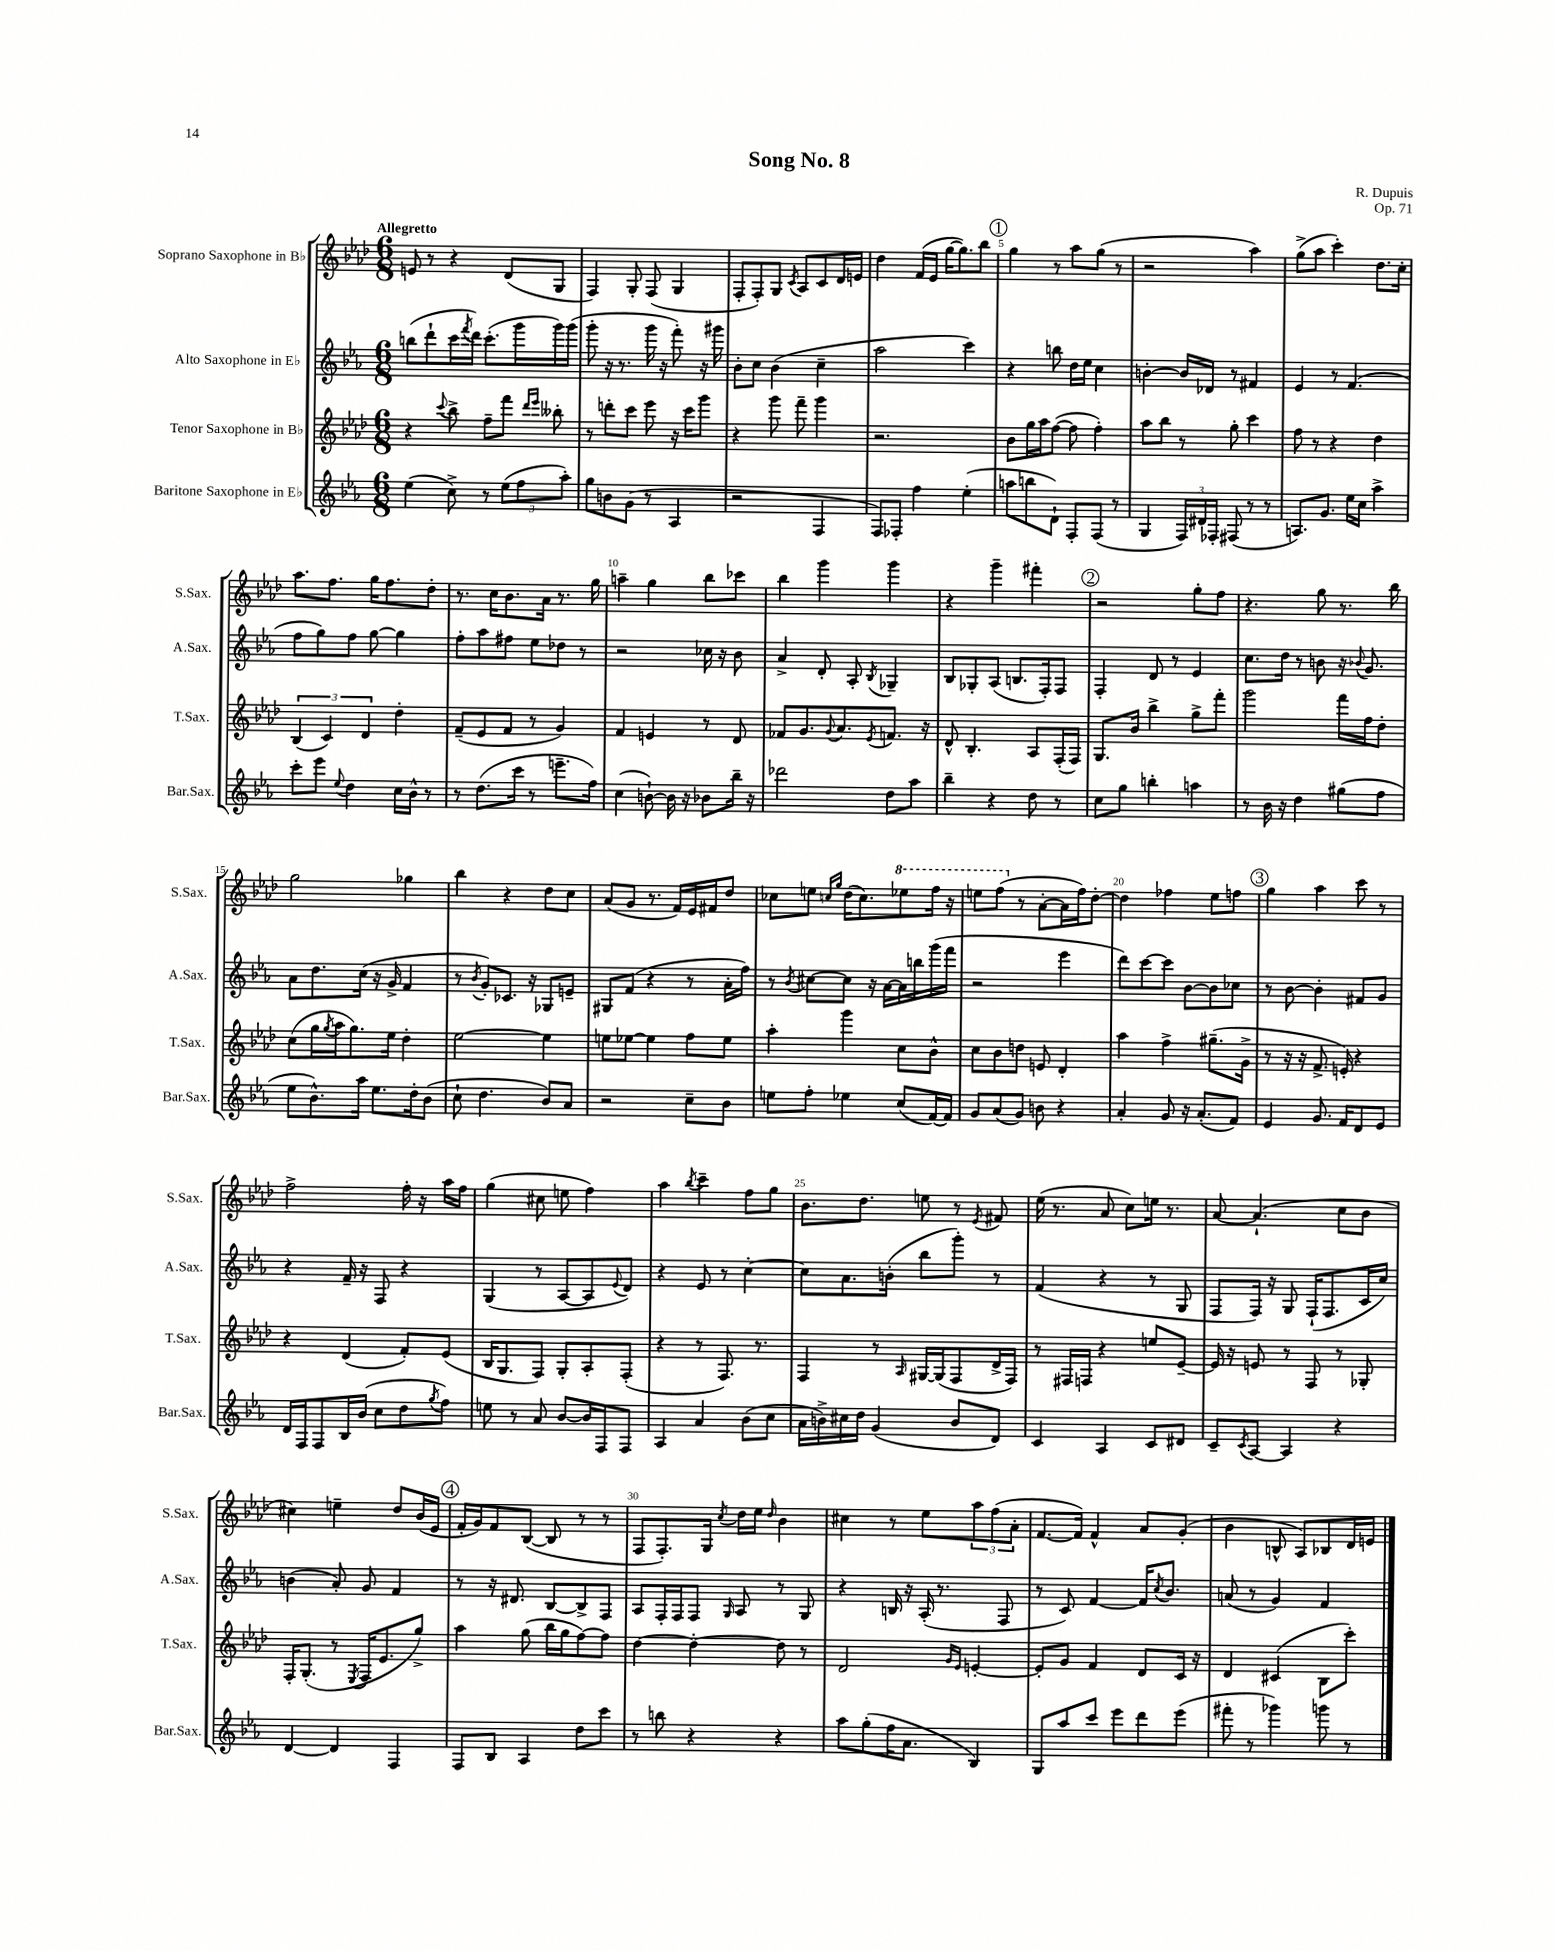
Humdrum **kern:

**kern	**kern	**kern	**kern
*staff4	*staff3	*staff2	*staff1
*clefG2	*clefG2	*clefG2	*clefG2
*k[b-e-a-]	*k[b-e-a-d-]	*k[b-e-a-]	*k[b-e-a-d-]
*M6/8	*M6/8	*M6/8	*M6/8
(4ee-	4r	(8bb	8e
.	.	8ddd`	8r
.	8qqccc	.	.
8cc^)	8bb-^	16ccc	4r
.	.	8qfff	.
.	.	16ddd)	.
8r	8ff~	(8.ccc'	.
(12ee-	8fff	.	(8d-
.	.	16ggg	.
12ff	.	.	.
.	16qqddd-	.	.
.	16qqeee-	.	.
.	8bb--'	16ggg)	8G
12aa-')	.	.	.
.	.	(16ggg	.
=	=	=	=
8gg	8r	8ggg'	4F)
8b	8ddd'	16r	.
.	.	8.r	.
(8g	8ccc	.	8G'
8r	8eee-	16ggg	(8F
.	.	16r	.
4A-	16r	8fff')	4G
.	16ccc	.	.
.	8ggg	16r	.
.	.	16ggg#	.
=	=	=	=
2r	4r	8b-'	8F'
.	.	8cc	8F')
.	8ggg	(4b-	8G
.	.	.	8qc
.	8fff~	.	8A-
4F	4ggg	4cc~	8c
.	.	.	16d-
.	.	.	16e
=	=	=	=
8F)	2.r	2aa-	4dd-
8F-'	.	.	.
4ff	.	.	(16f
.	.	.	16e-
.	.	.	[16gg
.	.	.	8.gg])
(4ee-'	.	4ccc)	.
.	.	.	8bb-
=	=	=	=
8aa	8b-	4r	4gg
8bb	16gg	.	.
.	16aa-	.	.
8d`)	([8ff	8bb	8r
8F'	8ff]	16dd	8aa-
.	.	16ee-	.
(8F	4ff')	4cc	(8gg
8r	.	.	8r
=	=	=	=
4G	8aa-	[4b'	2r
.	8bb-	.	.
24F)	8r	16b]	.
24d#	.	.	.
.	.	16d-	.
24F-'	.	.	.
(8F#	8gg'	8r	.
8r	4ccc	4f#	4aa-)
8r	.	.	.
=	=	=	=
8.A)	8ff	4e-	(8gg^
.	8r	.	8aa-
8.g	.	.	.
.	4r	8r	4ccc')
16ee-	.	(4.f	.
16cc	.	.	.
4aa-^	4dd-	.	8.dd-
.	.	.	16cc'
=	=	=	=
8ccc'	(6B-	8ff	8.aa-
8eee-	.	8gg)	.
.	6c)	.	.
.	.	.	8.ff
8qqee-	.	.	.
4dd	.	8ff	.
.	6d-	.	.
.	.	[8gg	16gg
.	.	.	8.ff
16cc	4dd-'	4gg]	.
16b-^^	.	.	.
8r	.	.	8dd-'
=	=	=	=
8r	(8f~	8ff'	8.r
(8.dd	8e-	8aa-	.
.	.	.	16cc
.	8f	8ff#	8.b-
16ccc	.	.	.
8r	8r	8ee-	.
.	.	.	16a-
8.eee~	4g)	8dd-	8.r
.	.	8r	.
16ff)	.	.	16gg
=	=	=	=
(4cc	4f	2r	4aa~
[8b`)	4e	.	4gg
16b]	.	.	.
16r	.	.	.
8b-	8r	16cc-	8bb-
.	.	16r	.
16bb-~	8d-	8b-	8ccc-
16r	.	.	.
=	=	=	=
2ddd-	8f-	4a-^	4bb-
.	8.g	.	.
.	.	8d'	4ggg
.	8qqg	.	.
.	8.a-	.	.
.	.	8A-'	.
.	8qe-	8qB-	.
8dd	8.f	4G-~	4ggg
8aa-	.	.	.
.	16r	.	.
=	=	=	=
4bb-~	8d-^^	8B-	4r
.	4.B-'	8G-'	.
4r	.	(8A-	4ggg~
.	.	8.B	.
8dd	8A-	.	4fff#'
.	.	16F')	.
8r	(16F'	8F	.
.	16F)	.	.
=	=	=	=
8cc	8.G	4F'	2r
8gg	.	.	.
.	16b-	.	.
4bb'	4bb-^	8d	.
.	.	8r	.
4aa	8gg^	4e-	8gg'
.	8fff'	.	8ff
=	=	=	=
8r	2ggg	8.cc	4.r
16b-	.	.	.
16r	.	16dd	.
4dd	.	8r	.
.	.	8b	8gg
(8gg#	16fff	16r	8.r
.	.	8qqb-	.
.	16ff	8.g	.
8ff	8dd-'	.	.
.	.	.	16bb-
=	=	=	=
8ee-	(8cc	8a-	2gg
8.b-^^)	16gg	8.dd	.
.	8qgg	.	.
.	16aa-	.	.
.	8.gg)	.	.
16aa-	.	(16cc	.
8.ee-	.	16r	.
.	16ee-	16g^	.
.	4dd-'	4f	4gg-
16dd'	.	.	.
(8b-	.	.	.
=	=	=	=
8cc`	[2ee-	8r	4bb-
.	.	8qb-	.
4.dd	.	8g')	.
.	.	8.c-	4r
.	.	16r	.
8b-)	4ee-]	8G-	8dd-
8a-	.	8e~	8cc
=	=	=	=
2r	8ee	8G#	(8a-
.	[8ee-	(8f	8g
.	4ee-]	4r	8.r
.	.	.	16f)
8cc~	8ff	8r	16e-
.	.	.	16f#
8b-	8ee-	16a-'	8dd-
.	.	16ff)	.
=	=	=	=
8ee	4aa-'	8r	8cc-
.	.	8qb-	.
8ff'	.	[8cc#	8ee
.	.	.	16qqcc
.	.	.	16qqgg
4ee-	4ggg	8cc#]	(16dd-
.	.	.	8.cc)
.	.	16r	.
.	.	[16a-	.
(8cc	8cc	16a-]	8eee-
.	.	16bb	.
[16f)	8b-^^	(16ggg	16fff
16f]	.	16fff	16r
=	=	=	=
8g	8cc	2r	8eee
(8a-	8b-	.	(8fff
8g)	8dd	.	8r
8b	8e	.	[8a-'
4r	4d-'	4eee-	16a-]
.	.	.	16ff)
.	.	.	[8dd-'
=	=	=	=
4a-'	4aa-	8ddd)	4dd-]
.	.	[8ccc	.
8g	4ff^	8ccc]	4ff-
16r	.	[8b-	.
(8.a-'	.	.	.
.	(8.gg#~	8b-]	8ee-
8f)	.	8cc-	8ff
.	16g^	.	.
=	=	=	=
4e-	8r	8r	4gg
.	16r	[8b-	.
.	16r	.	.
8.g	8.f^	4b-']	4aa-
16f	16e')	.	.
8d	4r	8f#	8ccc
8e-	.	8g	8r
=	=	=	=
16d	4r	4r	2ff^
16F	.	.	.
8F	.	.	.
16B-	(4d-	16f~	.
(16b-	.	16r	.
8cc	.	8F	.
8dd	8f')	4r	16ff'
.	.	.	16r
8qgg	.	.	.
8ff)	(8e-	.	16aa-
.	.	.	16ff
=	=	=	=
8ee	16B-	(4G	(4gg
.	8.G	.	.
8r	.	.	.
8a-	8F)	8r	8cc#
[8b-	8G'	[8A-	8ee
16b-]	8A-'	8A-]	4ff)
16F	.	.	.
.	.	8qqe-	.
8F	(8F'	8d)	.
=	=	=	=
4A-	4r	4r	4aa-
.	.	.	8qbb-
4a-	8r	8e-	4ccc~
.	8.F)	8r	.
(8b-	.	[4cc'	8ff
.	8.r	.	.
8cc	.	.	8gg
=	=	=	=
16a-	4F	8cc]	8.b-
16b^)	.	.	.
16cc#	.	8.a-	.
16dd	.	.	8.dd-
(4g	8r	.	.
.	.	(16b'	.
.	16qqA-	.	.
.	[16G#	8bb-	8ee
.	(16G#]	.	.
8b	8F	8ggg')	8r
.	.	.	8qe-
8d)	16d-^	8r	8f#
.	16F)	.	.
=	=	=	=
4c	8r	(4f	(16ee-
.	.	.	8.r
.	16F#	.	.
.	16F	.	.
4A-	4r	4r	8a-
.	.	.	8cc)
8c	8ee	8r	16ee
.	.	.	8.r
8d#	[8e-~	8G	.
=	=	=	=
8c~	16e-]	8F	[8a-
.	16r	.	.
8qc	.	.	.
[8A-	8e	16F)	(4.a-`]
.	.	16r	.
4A-]	8r	8G	.
.	8F	(16F`	.
.	.	8.F	.
4r	8r	.	8cc
.	8G-'	16c	8b-
.	.	16cc)	.
=	=	=	=
[4d	16F'	(4b	4cc#)
.	(8.G'	.	.
4d]	8r	8a-')	4ee~
.	8qE-	.	.
.	16F	8g	.
.	8.e-	.	.
4F	.	4f	8dd-
.	8gg^)	.	(16b-
.	.	.	16e-
=	=	=	=
8F	4aa-	8r	16f'
.	.	.	16g)
8B-	.	16r	8f
.	.	8.d#	.
4A-	(8gg	.	([8B-
.	16bb-	[8B-	8B-]
.	16gg	.	.
8dd	[8ff)	8B-^]	8r
8ccc	8ff]	8F	8r
=	=	=	=
8r	[4dd-	8A-	8F
8bb	.	16F'	8.F')
.	.	16F	.
4r	4dd-'_	8F	.
.	.	.	16G
.	.	16qqG	8qcc
.	.	8A-	16dd-
.	.	.	16ee-
.	.	.	16qqdd-
4r	8dd-]	8r	4b-
.	8r	8G	.
=	=	=	=
8aa-	2d-	4r	4cc#
(8gg'	.	.	.
16ff	.	16B	8r
8.a-	.	16r	.
.	.	(16A-'	8ee-
.	.	8.r	.
.	16qqg	.	.
.	16qqe-	.	.
4B-)	[4e'	.	12aa-
.	.	.	(12ff
.	.	8F	.
.	.	.	12a-'
=	=	=	=
8G	8e']	8r	[8.f
8aa-	8g	8c)	.
.	.	.	16f])
8ccc	4f	[4f	4f^^
8eee-	.	.	.
8ddd	8d-	16f]	8a-
.	.	8qcc	.
.	.	8.b-	.
(8eee-	16c	.	(8g'
.	16r	.	.
=	=	=	=
8fff#'	4d-	(8a	4b-
8r	.	8r	.
4ggg-)	(4c#	4g)	8B^^
.	.	.	8A-)
8ggg	8B-	4f	8B-
8r	8ccc')	.	16d-
.	.	.	16e
==	==	==	==
*-	*-	*-	*-
